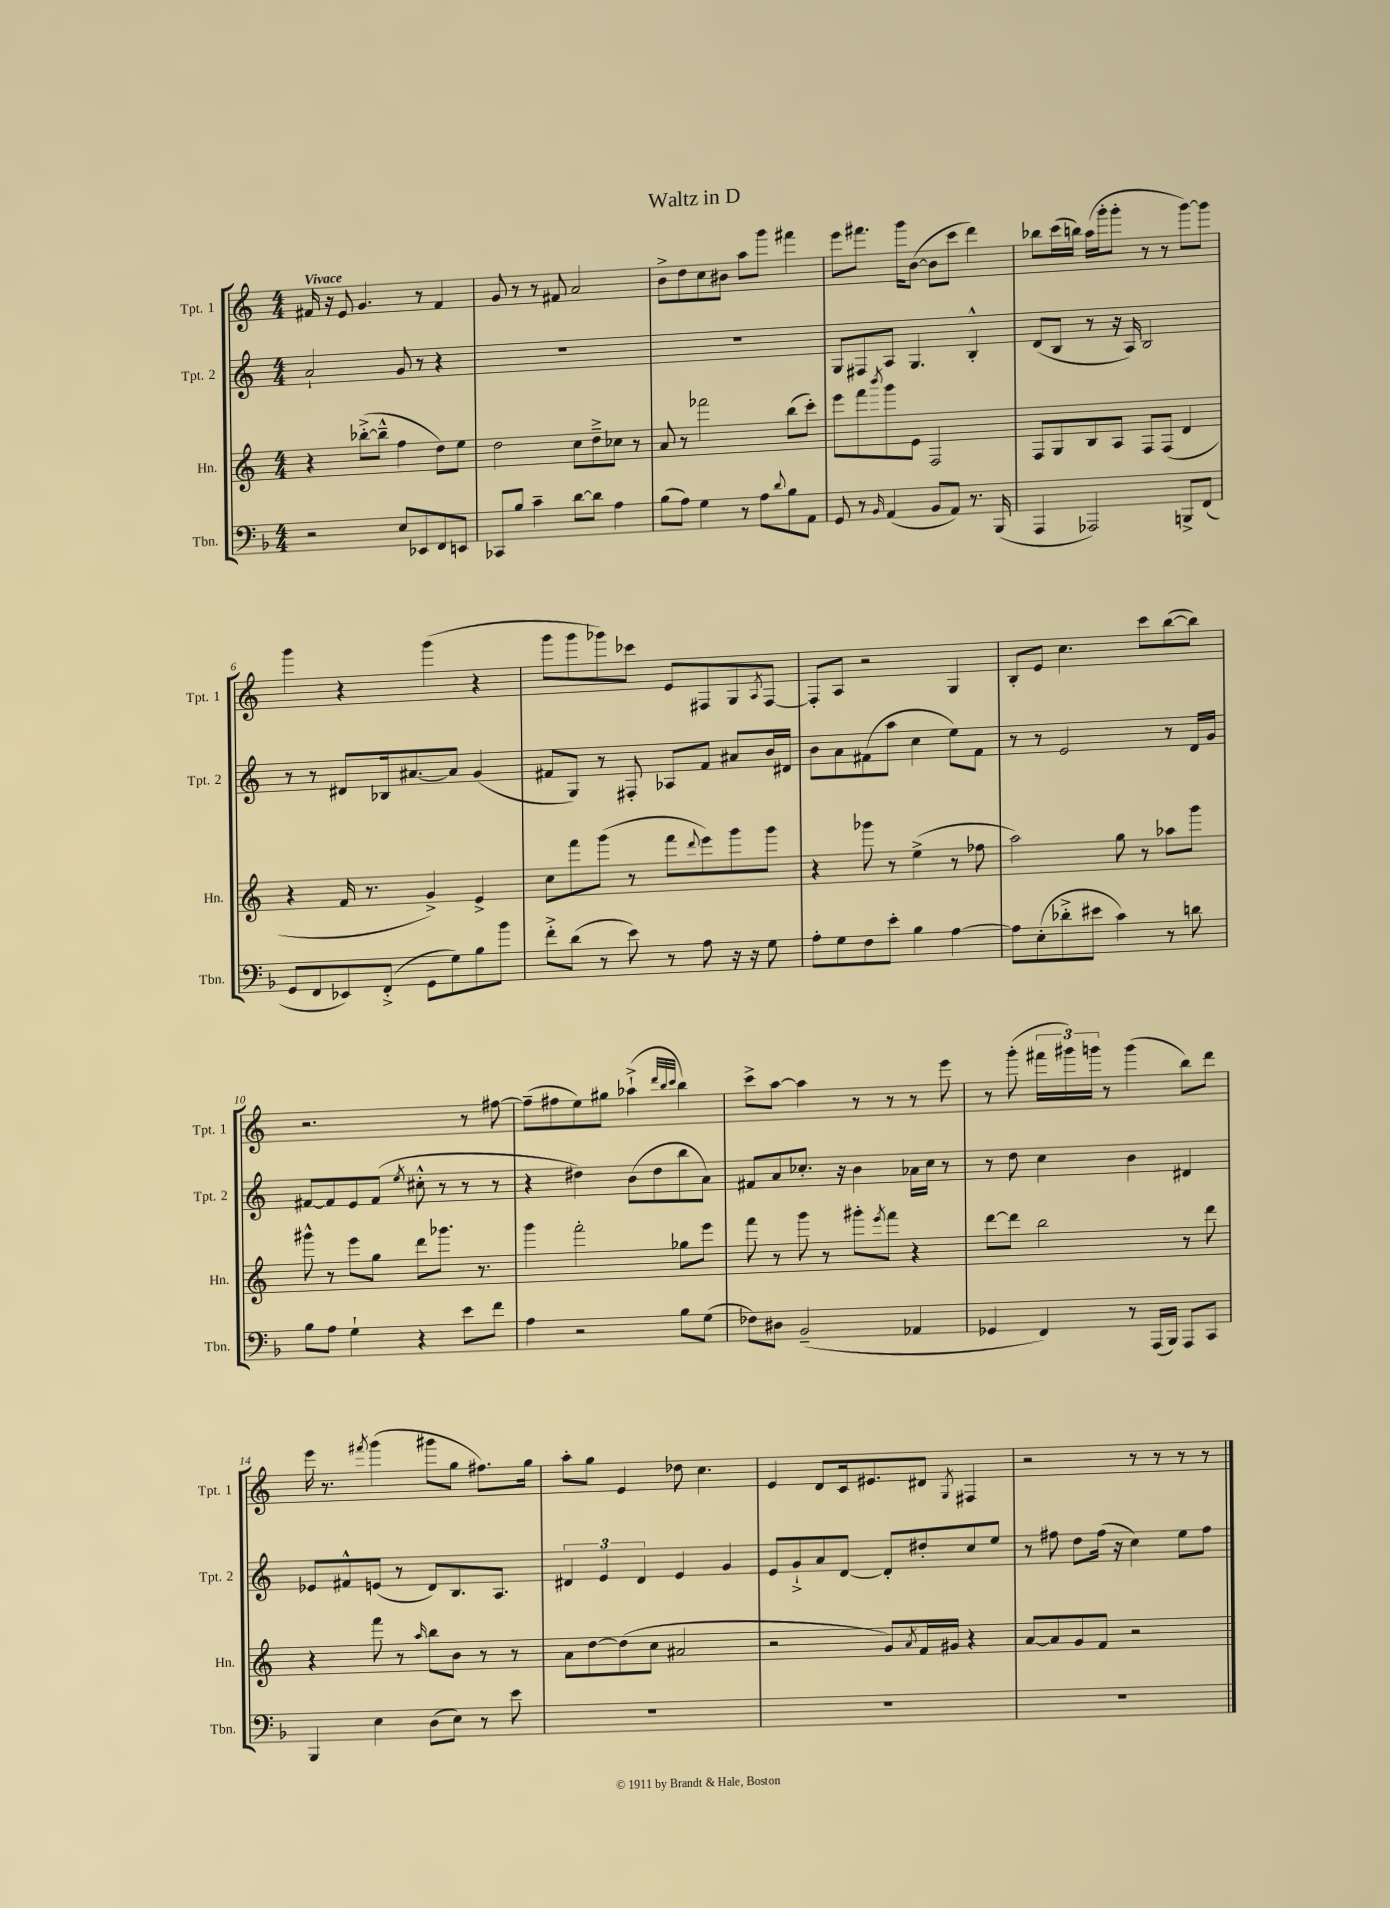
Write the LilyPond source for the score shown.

\header { title = "Waltz in D" }
<<
\new StaffGroup <<
\new Staff = "s0" \with { instrumentName = "Tpt. 1" shortInstrumentName = "Tpt. 1" } {
    \clef treble \key c \major \numericTimeSignature \time 4/4 \tempo "Vivace"
    fis'16 r16 e'8 g'4. r8 fis'4 |
    g'8 r8 r8 fis'8 a'2 |
    b'8-> d''8 c''8 bis'8 a''8 g'''8 fis'''4 |
    e'''8 fis'''8. g'''16 b'8~( b'8 c'''8 d'''4) |
    bes''8 c'''16( b''16) a''16( g'''16-. g'''8-. r8 r8 g'''8~) g'''8 |
    g'''4 r4 g'''4( r4 |
    g'''8 g'''8 ges'''8) ces'''8 e'8 fis8 g8 \acciaccatura { a8 } fis8~ |
    fis8-. a8 r2 g4 |
    b8-. e'8 c''4. c'''8 b''8~( b''8) |
    r2. r8 fis''8~ |
    fis''8--( fis''8 e''8) gis''8 aes''4-!->( \grace { d'''32 b''32 c'''32 } b''4) |
    c'''8-> a''8~ a''4 r8 r8 r8 e'''8 |
    r8 g'''8-.( \tuplet 3/2 { fis'''16 gis'''16) g'''16 } r8 g'''4( b''8) d'''8 |
    e'''16 r8. \acciaccatura { fis'''8 } g'''4( gis'''8 g''8 fis''8.) g''16 |
    a''8-. g''8 e'4 des''8 c''4. |
    e'4 d'8 c'16 eis'8. dis'8 \acciaccatura { g8 } fis4 |
    r2 r8 r8 r8 r8 \bar "|." |
}
\new Staff = "s1" \with { instrumentName = "Tpt. 2" shortInstrumentName = "Tpt. 2" } {
    \clef treble \key c \major \numericTimeSignature \time 4/4
    a'2-! g'8 r8 r4 |
    R1 |
    R1 |
    g8 fis8 a8 g4. b4-.-^ |
    d'8( b8 r8 r16 a16) b2 |
    r8 r8 dis'8 bes16 ais'8.~ ais'8 g'4( |
    fis'8 g8) r8 fis8-. aes8 fis'8 ais'8 b'16 dis'16 |
    b'8 a'8 fis'8( a''8 c''4 e''8) fis'8 |
    r8 r8 e'2 r8 d'16 g'16 |
    fis'8~ fis'8 e'8 fis'8( \acciaccatura { e''8 } cis''8-.-^ r8 r8 r8 |
    r4 dis''4) b'8( dis''8 b''8 a'8) |
    fis'8 a'8 ces''8.-. r16 b'4 aes'16 ces''16 r8 |
    r8 d''8 c''4 b'4 dis'4 |
    ees'8 fis'8-^ e'8( r8 d'8) b8. a8. |
    \tuplet 3/2 { dis'4 e'4 dis'4 } e'4 g'4 |
    e'8 g'8-!-> a'8 d'8~ d'8-. dis''8-. c''8 e''8 |
    r8 fis''8 d''8 fis''16( r16 c''4) e''8 fis''8 \bar "|." |
}
\new Staff = "s2" \with { instrumentName = "Hn." shortInstrumentName = "Hn." } {
    \clef treble \key c \major \numericTimeSignature \time 4/4
    r4 bes''8~-.->( bes''8---^ f''4 d''8) e''8 |
    d''2 c''8 d''8---> ces''8 r8 |
    a'8 r8 fes'''2 b''8( c'''8-.) |
    e'''8 f'''8 \acciaccatura { b'''8 } g'''8 e'8 f2 |
    f8 g8 b8 a8 f8 f8( d'4 |
    r4 f'16 r8. g'4->) e'4-> |
    c''8 f'''8 g'''8( r8 f'''8 \appoggiatura { d'''8 } e'''8) g'''8 g'''8 |
    r4 ges'''8 r8 e''4->( r8 fes''8 |
    a''2) g''8 r8 aes''8 g'''8 |
    gis'''8-^ r8 e'''8 g''8 d'''8 ges'''8. r8. |
    g'''4 f'''2-. ges''8 e'''8 |
    f'''8 r8 g'''8 r8 gis'''8-. \acciaccatura { e'''8 } f'''8 r4 |
    d'''8~ d'''8 b''2 r8 d'''8 |
    r4 f'''8 r8 \grace { a''16 } b''8 b'8 r8 r8 |
    a'8 d''8~ d''8( c''8 ais'2 |
    r2 g'8) \acciaccatura { a'8 } f'16 gis'16 r4 |
    a'8~ a'8 g'8 f'8 r2 \bar "|." |
}
\new Staff = "s3" \with { instrumentName = "Tbn." shortInstrumentName = "Tbn." } {
    \clef bass \key f \major \numericTimeSignature \time 4/4
    r2 e8 ees,8 f,8 e,8 |
    ces,8 bes8 c'4-- d'8~ d'8 a4 |
    bes8( a8) g4 r8 a8 \appoggiatura { d'8 } bes8 a,8 |
    g,8 r8 \grace { bes,16 } a,4( bes,8 a,8) r8. bes,,16( |
    a,,4 aes,,2) b,,8-> f,8( |
    g,8 f,8 ees,8) f,8-.->( g,8 g8) bes8 bes'8 |
    f'8-.-> d'8( r8 e'8) r8 a8 r16 r16 g8 |
    a8-. g8 f8 e'8-. bes4 a4~ |
    a8 e8-.( des'8-.-> eis'8 c'4) r8 d'8 |
    bes8 a8 g4-! r4 e'8 f'8 |
    a4 r2 bes8 g8( |
    fes8) dis8 bes,2--( aes,4 |
    ges,4 f,4) r8 a,,16( bes,,16) a,,8 c,8 |
    bes,,4 e4 d8( e8) r8 e'8 |
    R1 |
    R1 |
    R1 \bar "|." |
}
>>
>>
